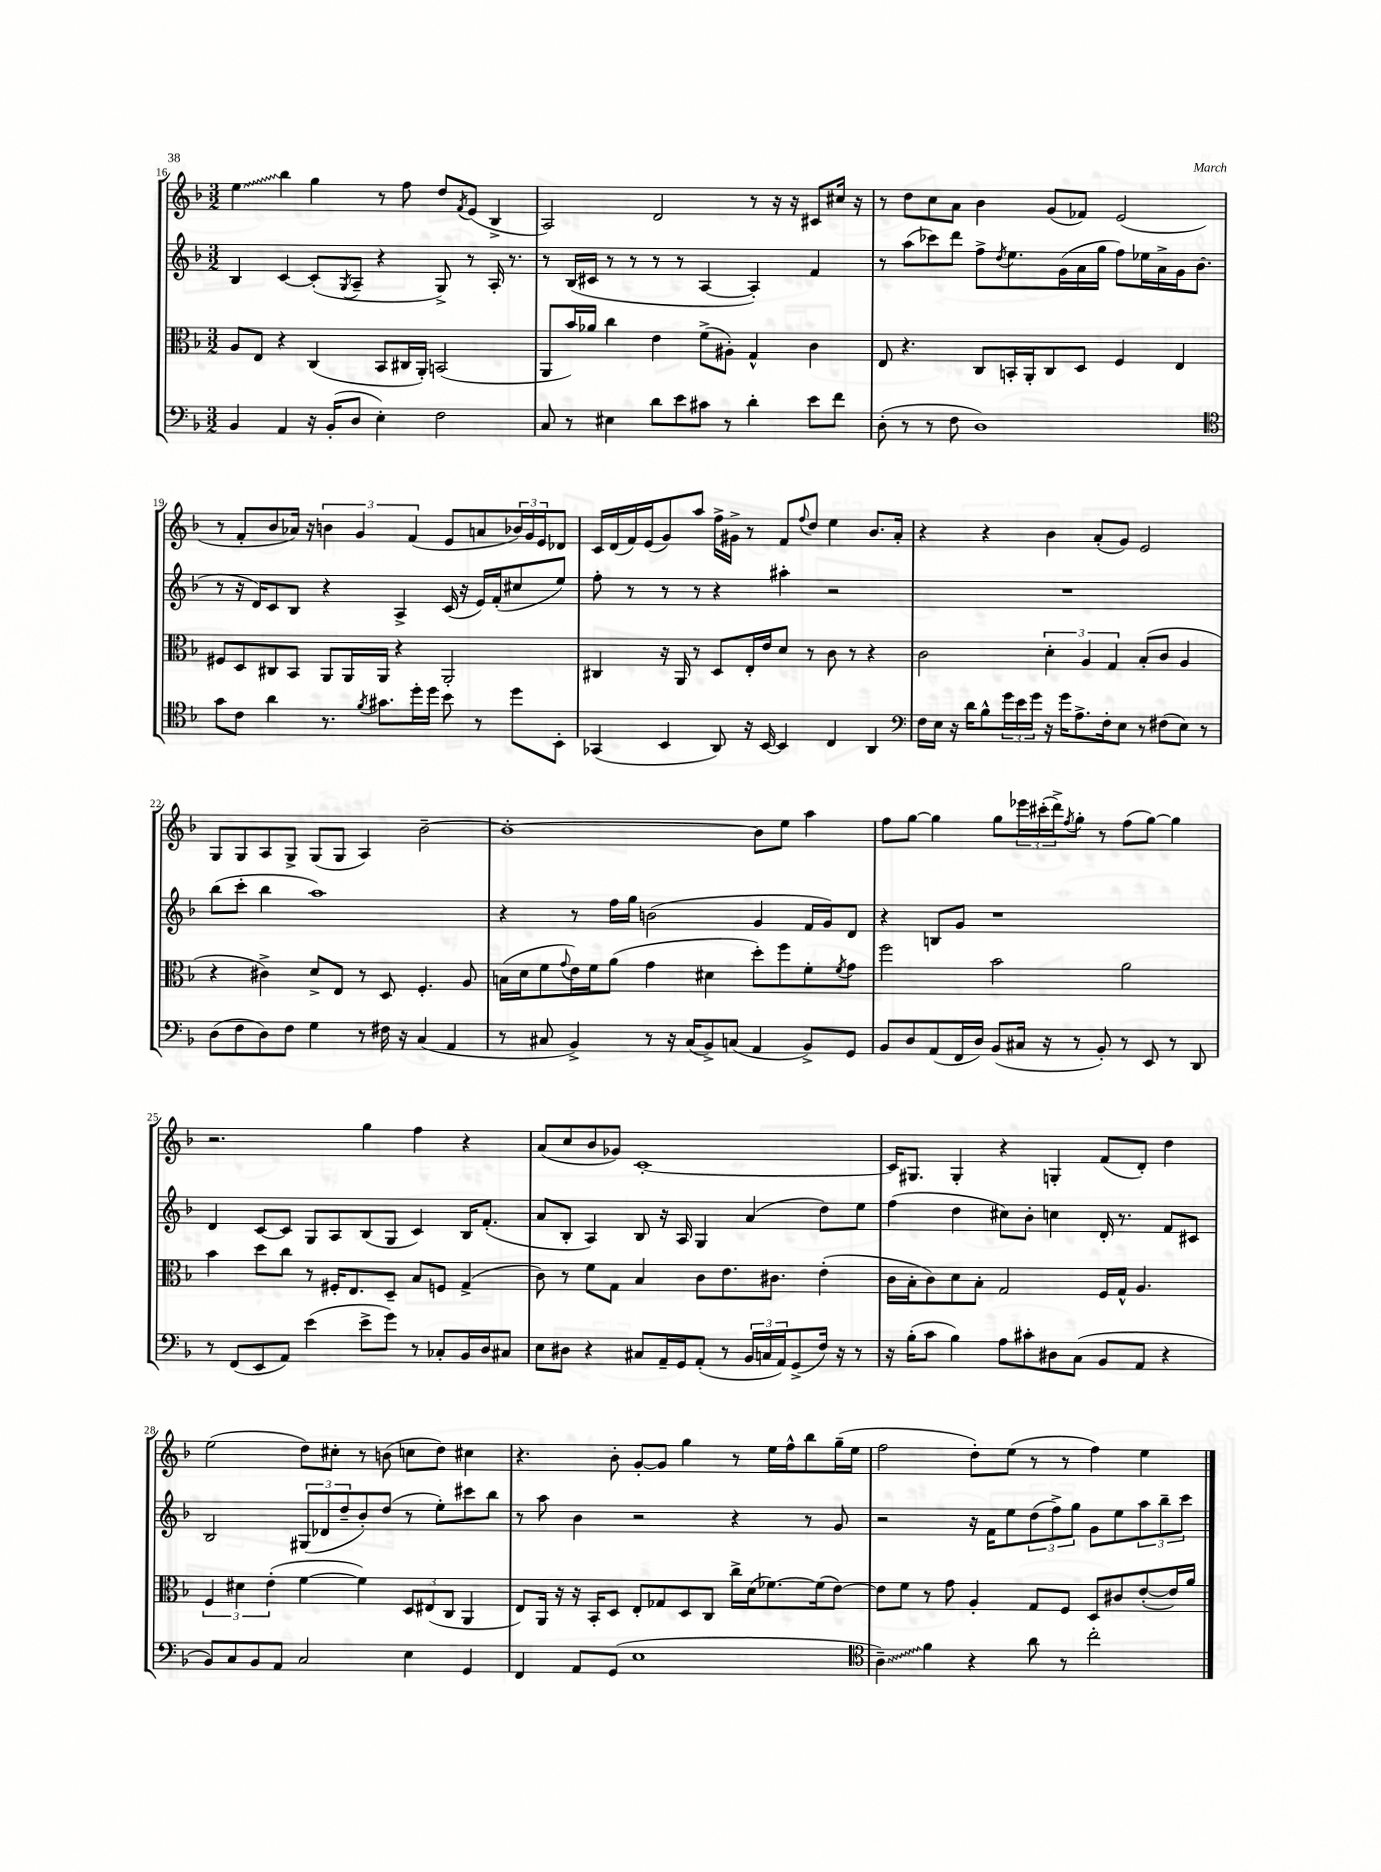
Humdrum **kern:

**kern	**kern	**kern	**kern
*staff4	*staff3	*staff2	*staff1
*clefF4	*clefC3	*clefG2	*clefG2
*k[b-]	*k[b-]	*k[b-]	*k[b-]
*M3/2	*M3/2	*M3/2	*M3/2
4BB-	8A	4B-	4ee
.	8E	.	.
4AA	4r	[4c	4bb-
16r	(4C	(8c']	4gg
(16BB-'	.	.	.
.	.	8qG	.
8D	.	8A~	.
4E')	8BB-	4r	8r
.	16C#	.	8ff
.	16AA')	.	.
2F	(2BB	8G^)	8dd
.	.	.	8qf
.	.	8r	(8e
.	.	16A'	4B-^
.	.	8.r	.
=	=	=	=
8C	8AA	8r	2A)
8r	16b-)	(16B-	.
.	16a-	16c#	.
4E#	4cc	8r	.
.	.	8r	.
8d	4e	8r	2d
8e	.	8r	.
8c#	(8f^	[4A	.
8r	8A#')	.	.
4d'	4G^^	4A'])	8r
.	.	.	16r
.	.	.	16r
8e	4c	4f	8c#
8f	.	.	16cc#
.	.	.	16r
=	=	=	=
(8D'	8E	8r	8r
8r	4.r	(8aa	8dd
8r	.	8ccc-)	8cc
8F	.	8ddd	8a
1D)	8C	8ff^	4b-
.	.	8qdd	.
.	16BB'	8.ee	.
.	16AA'	.	.
.	8C	.	(8g
.	.	(16g	.
.	8D	16a	8f-)
.	.	16gg	.
.	4F	8ff)	(2e
.	.	16ee-	.
.	.	16a^	.
.	4E	16g	.
.	.	(8.b-	.
=	=	=	=
*clefC4	*	*	*
8g	8F#	8r	8r
8c	8D	16r	8f'
.	.	16d)	.
4a	8C#	8c	8b-
.	8BB-	8B-	16a-)
.	.	.	16r
8.r	8AA	4r	6b
.	16AA	.	.
.	.	.	6g
8qf	.	.	.
8.g#	16AA	.	.
.	4r	4A^	.
.	.	.	(6f
16dd'	.	.	.
16dd	.	.	.
8b-	2AA'	(16c	8e
.	.	16r	.
8r	.	16e)	8a
.	.	(16f'	.
8dd	.	8cc#	24b-)
.	.	.	24g
.	.	.	24e
8BB-'	.	8ee)	8d-
=	=	=	=
(4GG-	4C#	8ff'	16c
.	.	.	(16d
.	.	8r	16f)
.	.	.	(16e
4BB-	16r	8r	8g)
.	16AA	.	.
.	8r	8r	8aa
8AA)	8D	4r	16ff^
.	.	.	16g#^
16r	16E'	.	8r
[16BB-	16e	.	.
4BB-]	8d	4aa#'	8f
.	.	.	8qqff
.	8r	.	8dd
4C	8c	2r	4ee
.	8r	.	.
4AA	4r	.	8.b-
.	.	.	16a'
=	=	=	=
*clefF4	*	*	*
16F	2c	1.r	4r
16E	.	.	.
16r	.	.	.
16d	.	.	.
8B-^^	.	.	4r
24g	.	.	.
24e	.	.	.
24g	.	.	.
16r	6d'	.	4b-
16g	.	.	.
8.A^	.	.	.
.	6A	.	.
.	.	.	(8a'
16F'	.	.	.
.	6G	.	.
8E	.	.	8g)
8r	(8B-'	.	2e
(8F#	8c	.	.
8E)	4A	.	.
8r	.	.	.
=	=	=	=
(8D	4r	(8bb-	8G
8F	.	8ccc'	8G
8D)	4c#^)	4bb-	8A
8F	.	.	8G^
4G	8d^	1aa)	(8G
.	8E	.	8G
8r	8r	.	4A)
16F#	8D	.	.
16r	.	.	.
(4C	4.F'	.	[2b-~
4AA	.	.	.
.	8A	.	.
=	=	=	=
8r	(16B	4r	1b-'_
.	16d	.	.
8C#	8f	.	.
.	8qqg	.	.
4BB-^)	16e)	8r	.
.	16f	.	.
.	(8a	16ff	.
.	.	16gg	.
8r	4g	(2b	.
16r	.	.	.
(16C#	.	.	.
8BB-^)	4d#	.	.
(8C	.	.	.
4AA	8dd')	4g	8b-]
.	8ff	.	8ee
8BB-^)	8f'	16f	4aa
.	.	16g)	.
.	8qf	.	.
8GG	8g	8d	.
=	=	=	=
8BB-	2ff	4r	8ff
8D	.	.	[8gg
(8AA	.	8B	4gg]
16FF	.	8g	.
16D)	.	.	.
(8BB-	2b-	1r	8gg
16C#	.	.	24eee-
.	.	.	(24ccc#'
16r	.	.	.
.	.	.	24ddd^)
.	.	.	8qff
8r	.	.	8gg'
8BB-')	.	.	8r
8r	2a	.	(8ff
8EE	.	.	[8gg)
8r	.	.	4gg]
8DD	.	.	.
=	=	=	=
8r	4b-	4d	2.r
(8FF	.	.	.
8EE	8dd	[8c	.
8AA)	8cc	8c]	.
(4e	8r	8G	.
.	16F#'	8A	.
.	8.E	.	.
8e^	.	(8B-	4gg
8g)	8D~	8G	.
8r	8B-	4c)	4ff
8C-'	8F	.	.
16BB-	(4G^	16B-	4r
16D	.	(8.f'	.
8C#	.	.	.
=	=	=	=
8E	8c)	8a	(8a
8D#	8r	8B-'	8cc
4r	8f	4A)	8b-
.	8G	.	8g-)
8C#	4B-	8B-	[1c'
16AA~	.	16r	.
16GG	.	16A	.
(8AA'	8c	4G	.
8r	8.e	.	.
24BB-	.	(4a	.
24C	.	.	.
.	8.c#	.	.
24AA)	.	.	.
(8GG^	.	.	.
16F)	(4e'	8dd)	.
16r	.	.	.
8r	.	8ee	.
=	=	=	=
16r	16c	(4ff	16c]
(16B-'	16B-'	.	8.G#
8c	8c)	.	.
4B-)	8d	4dd	4G#'
.	8B-'	.	.
8A	2G	8cc#)	4r
8c#'	.	8b-'	.
8D#	.	4cc	4G'
(8C	.	.	.
8BB-	16F	16d'	(8f
.	16G^^	8.r	.
8AA	4.A	.	8d')
4r	.	8f	4dd
.	.	8c#	.
=	=	=	=
8BB-)	6F	2B-	(2ee
8C	.	.	.
.	6d#	.	.
8BB-	.	.	.
.	(6e'	.	.
8AA	.	.	.
2C	[4f	(12G#	8dd)
.	.	12d-	.
.	.	.	8cc#'
.	.	12dd~	.
.	4f])	8b-')	8r
.	.	(8dd	(8b
4E	12D	8r	8cc
.	(12E#	.	.
.	.	8ee')	8dd)
.	12C	.	.
4GG	4AA	8ccc#	4cc#
.	.	8bb-	.
=	=	=	=
4FF	8E)	8r	4.r
.	16AA	8aa	.
.	16r	.	.
8AA	16r	4b-	.
.	16BB-'	.	.
(8GG	8D	.	8b-'
1E	8E'	2r	[8g'
.	8G-	.	8g]
.	8D	.	4gg
.	8C	.	.
.	16cc^	4r	8r
.	(16d	.	.
.	[8.f-)	.	16ee
.	.	.	16ff^^
.	.	8r	8bb-
.	(16f-]	.	.
.	[8e)	8g	(16gg~
.	.	.	16ee
=	=	=	=
*clefC4	*	*	*
4A~)	8e]	2r	2ff
.	8f	.	.
4f	8r	.	.
.	8g	.	.
4r	4A'	16r	8dd')
.	.	16f	.
.	.	8ee	(8ee
8a	8G	(12dd	8r
.	.	12ff^)	.
8r	8F	.	8r
.	.	12gg	.
2cc'	8D	8g	4ff)
.	8c#	8ee	.
.	([8e'	12aa	4ee
.	.	12bb-~	.
.	16e])	.	.
.	.	12ccc	.
.	16a	.	.
==	==	==	==
*-	*-	*-	*-
